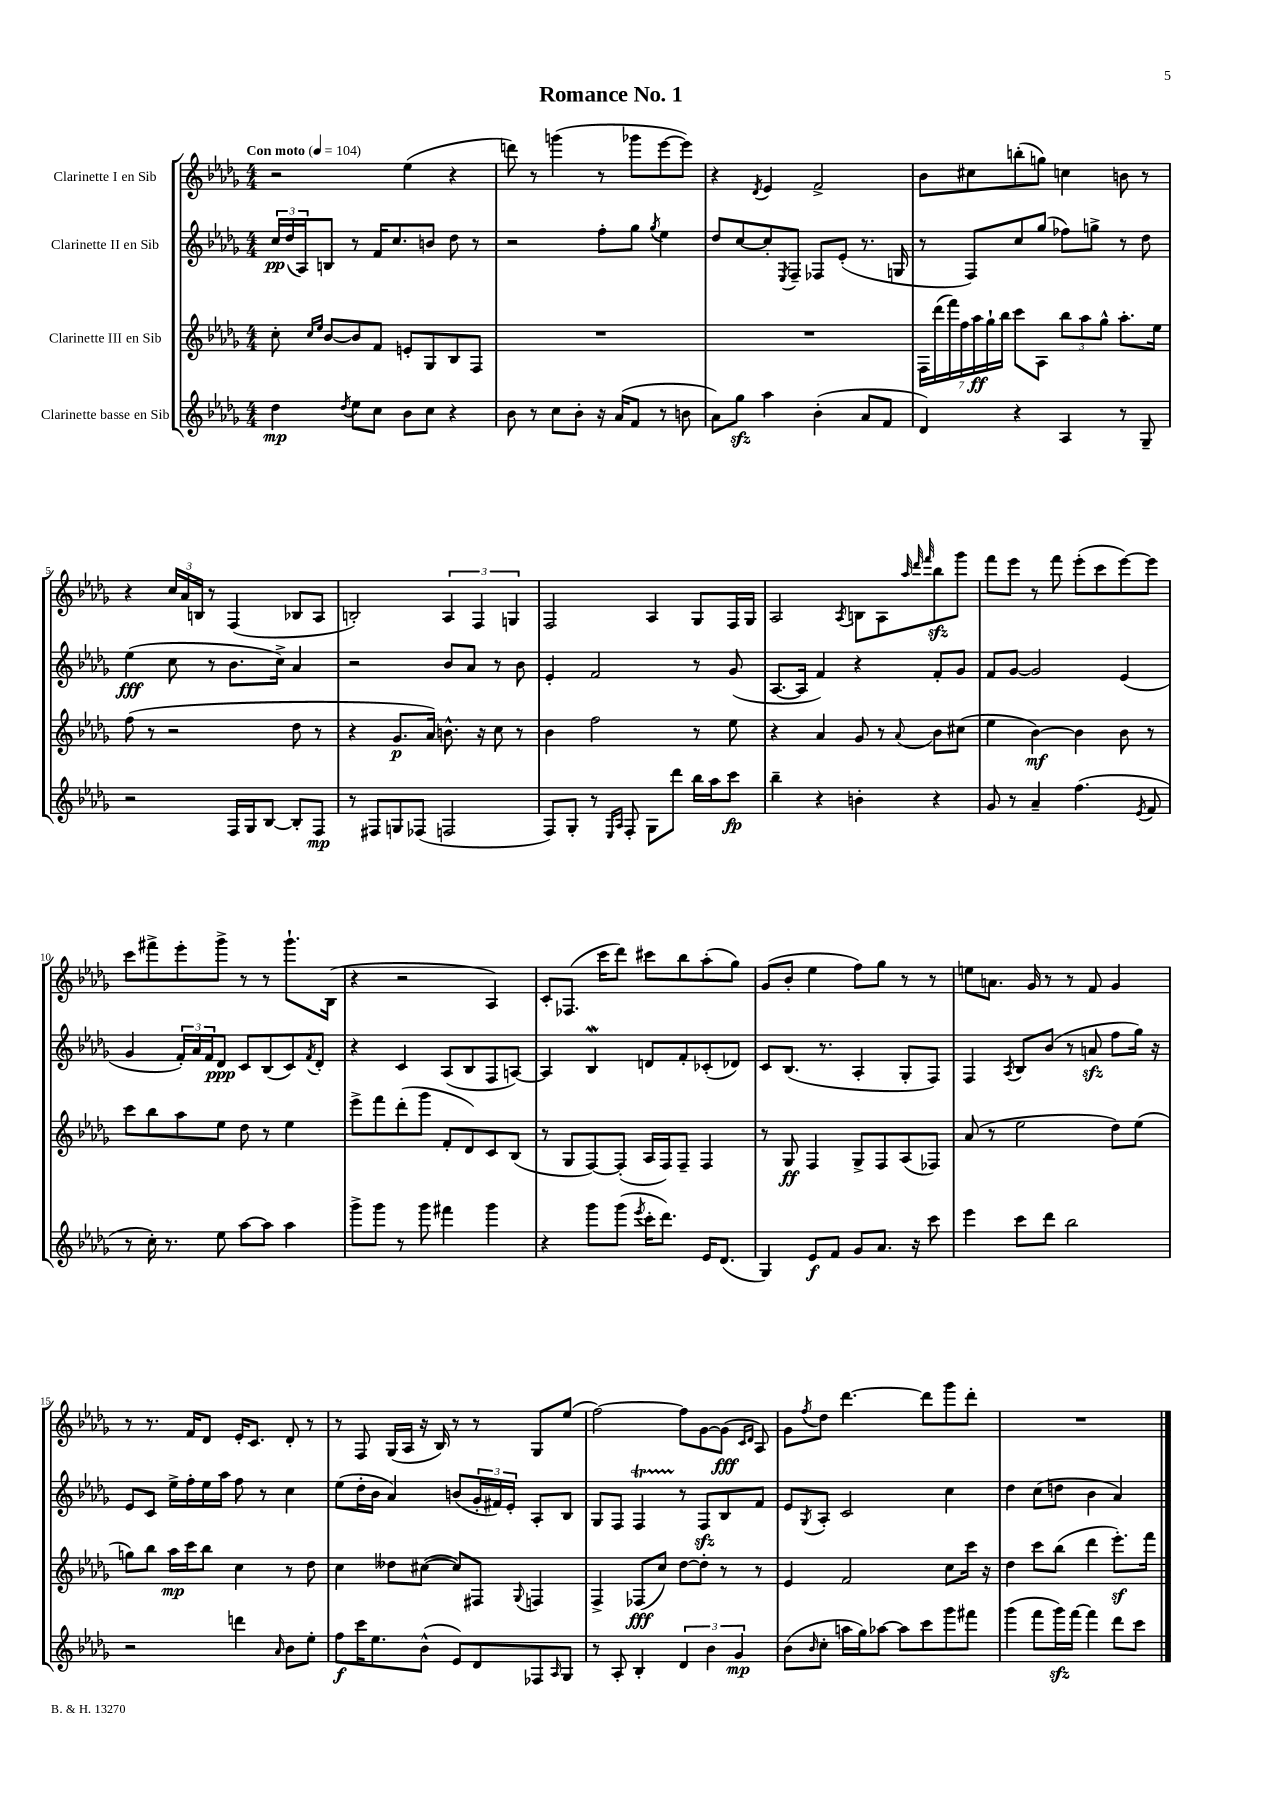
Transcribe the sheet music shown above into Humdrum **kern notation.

**kern	**kern	**kern	**kern
*staff4	*staff3	*staff2	*staff1
*clefG2	*clefG2	*clefG2	*clefG2
*k[b-e-a-d-g-]	*k[b-e-a-d-g-]	*k[b-e-a-d-g-]	*k[b-e-a-d-g-]
*M4/4	*M4/4	*M4/4	*M4/4
*MM104	*MM104	*MM104	*MM104
4dd-	8cc'	24cc	2r
.	.	(24dd-	.
.	.	24A-)	.
.	16qqcc	.	.
.	16qqee-	.	.
.	[8b-	8B	.
8qdd-	.	.	.
8ee-	8b-]	8r	.
8cc	8f	16f	.
.	.	8.cc	.
8b-	8e'	.	(4ee-
8cc	8G-	8b	.
4r	8B-	8dd-	4r
.	8F	8r	.
=	=	=	=
8b-	1r	2r	8ddd)
8r	.	.	8r
8cc	.	.	(4ggg
8b-'	.	.	.
16r	.	8ff'	8r
(16a-	.	.	.
8f	.	8gg-	8ggg-
.	.	8qgg-	.
8r	.	4ee-	[8eee-
8b	.	.	8eee-])
=	=	=	=
8a-)	1r	8dd-	4r
8gg-	.	[8cc	.
.	.	.	8qd-
4aa-	.	8cc']	4e-
.	.	8qE-	.
.	.	8F~	.
(4b-'	.	8F-	2f^
.	.	(8e-'	.
8a-	.	8.r	.
8f	.	.	.
.	.	16G	.
=	=	=	=
4d-)	28F	8r	8b-
.	(28ddd-	.	.
.	28fff)	.	.
.	28ff	.	.
.	.	8F)	8cc#
.	28aa-	.	.
.	28gg-`	.	.
.	28bb-	.	.
4r	8ccc	8cc	(8bb'
.	8A-	(8gg-	8gg)
4A-	12bb-	8ff-)	4cc
.	12aa-	.	.
.	.	8gg^	.
.	12gg-^^	.	.
8r	8.aa-'	8r	8b
8G-~	.	8dd-	8r
.	16ee-	.	.
=	=	=	=
2r	(8ff	(4ee-	4r
.	8r	.	.
.	2r	8cc	24cc
.	.	.	24a-
.	.	.	24B
.	.	8r	8r
16F	.	8.b-	(4F
16G-	.	.	.
[8B-	.	.	.
.	.	16cc^)	.
8B-']	8dd-	4a-	8B-
8F	8r	.	8A-
=	=	=	=
8r	4r	2r	2B')
8F#	.	.	.
8G	8.g-	.	.
(8F-	.	.	.
.	16a-)	.	.
2F	8.b^^	8b-	6A-
.	.	8a-	.
.	.	.	6F
.	16r	.	.
.	8cc	8r	.
.	.	.	6G
.	8r	8b-	.
=	=	=	=
8F)	4b-	4e-'	2F
8G-'	.	.	.
8r	2ff	2f	.
16qqE-	.	.	.
16qqA-	.	.	.
8F'	.	.	.
8G-	.	.	4A-
8ddd-	.	.	.
16bb-	8r	8r	8G-
16aa-	.	.	.
8ccc	8ee-	(8g-	16F
.	.	.	16G-
=	=	=	=
4bb-~	4r	[8.A-	2A-
.	.	16A-]	.
4r	4a-	4f)	.
.	.	.	8qA-
4b'	8g-	4r	8B
.	8r	.	8A-
.	.	.	32qqaa-
.	.	.	32qqddd-
.	8qqa-	.	32qqfff
4r	8b-	8f'	8bb-
.	(8cc#	8g-	8ggg-
=	=	=	=
8g-	4ee-	8f	8fff
8r	.	[8g-	8eee-
4a-~	[4b-)	2g-]	8r
.	.	.	8fff
(4.ff	4b-]	.	(8eee-'
.	.	.	8ccc
.	8b-	(4e-	[8eee-)
8qe-	.	.	.
8f	8r	.	8eee-]
=	=	=	=
8r	8ccc	4g-	8ccc
16cc')	8bb-	.	8fff#^
8.r	.	.	.
.	8aa-	24f')	8eee-'
.	.	24a-	.
.	.	24f	.
8ee-	8ee-	8d-	8ggg-^
[8aa-	8dd-	8c	8r
8aa-]	8r	(8B-	8r
4aa-	4ee-	8c)	8.ggg-`
.	.	8qf	.
.	.	8d-'	.
.	.	.	(16B-
=	=	=	=
8ggg-^	8eee-^	4r	4r
8ggg-	8fff	.	.
8r	(8ddd-'	4c	2r
8ggg-	8ggg-	.	.
4fff#	8f'	(8A-	.
.	8d-)	8B-	.
4ggg-	8c	8F	4A-)
.	(8B-	[8A)	.
=	=	=	=
4r	8r	4A]	8c'
.	8G-	.	(8.F-
8ggg-	[8F)	4B-	.
.	.	.	16ccc
(8ggg-	(8F']	.	8ddd-)
8qeee-	.	.	.
16ccc'	16A-	8d	8ccc#
8.ddd-)	16F)	.	.
.	8F~	8f'	8bb-
16e-	4F	(8c-'	(8aa-'
(8.d-	.	.	.
.	.	8d-)	8gg-)
=	=	=	=
4G-)	8r	8c	(8g-
.	8G-	(8.B-	8b-'
8e-	4F	.	4ee-
.	.	8.r	.
8f	.	.	.
8g-	8G-^	4A-'	8ff)
8.a-	8F	.	8gg-
.	(8A-	8G-'	8r
16r	.	.	.
8ccc	8F-)	8F)	8r
=	=	=	=
4eee-	(8a-	4F	8ee
.	8r	.	8.a
.	.	8qA-	.
8ccc	2ee-	8B-	.
.	.	.	16g-
8ddd-	.	(8b-	8r
2bb-	.	8r	8r
.	.	8a	8f
.	8dd-)	8ff	4g-
.	(8ee-	16gg-)	.
.	.	16r	.
=	=	=	=
2r	8gg)	8e-	8r
.	8bb-	8c	8.r
.	16aa-	16ee-^	.
.	16ccc	16ff'	16f
.	8bb-	16ee-	8d-
.	.	16aa-	.
4ddd	4cc	8ff	16e-'
.	.	.	8.c
.	.	8r	.
16qqa-	.	.	.
8b-	8r	4cc	8d-'
8ee-'	8dd-	.	8r
=	=	=	=
8ff	4cc	(8ee-	8r
16ccc	.	16dd-'	8F
8.ee-	.	16b-	.
.	8dd--	4a-)	(16G-
.	.	.	16A-
(8b-^^	([8cc#	.	16r
.	.	.	16B-)
8e-)	8cc#])	(8b	8r
8d-	8F#	24g-'	8r
.	.	24f#)	.
.	.	24e-'	.
.	8qqG-	.	.
8F-	4F	8A-'	8G-
16qqA-	.	.	.
8G-	.	8B-	(8ee-
=	=	=	=
8r	4F^	8G-	[2ff)
8A-'	.	8F	.
4B-'	(8F-	4F	.
.	8cc)	.	.
6d-	[8dd-	8r	8ff]
.	8dd-']	8F	[8g-
6b-	.	.	.
.	8r	8B-	(8g-]
6g-	.	.	.
.	.	.	16qqc
.	.	.	16qqd-
.	8r	8f	8A-)
=	=	=	=
(8b-	4e-	8e-	8g-
16qqb-	.	8qG-	8qff
8cc'	.	8A-'	8dd-
16aa	2f	2c	[4.ddd-
16gg-)	.	.	.
[8aa-	.	.	.
8aa-]	.	.	.
8ccc	.	.	8ddd-]
8ggg-	8cc	4cc	8ggg-
8fff#	16ccc	.	8ddd-'
.	16r	.	.
=	=	=	=
(4ggg-	4dd-	4dd-	1r
8fff	8ccc	(8cc	.
16ggg-)	(8bb-	8dd	.
[16fff	.	.	.
4fff]	4ddd-	4b-	.
8ddd-	8.eee-')	4a-)	.
8ccc	.	.	.
.	16fff	.	.
==	==	==	==
*-	*-	*-	*-
